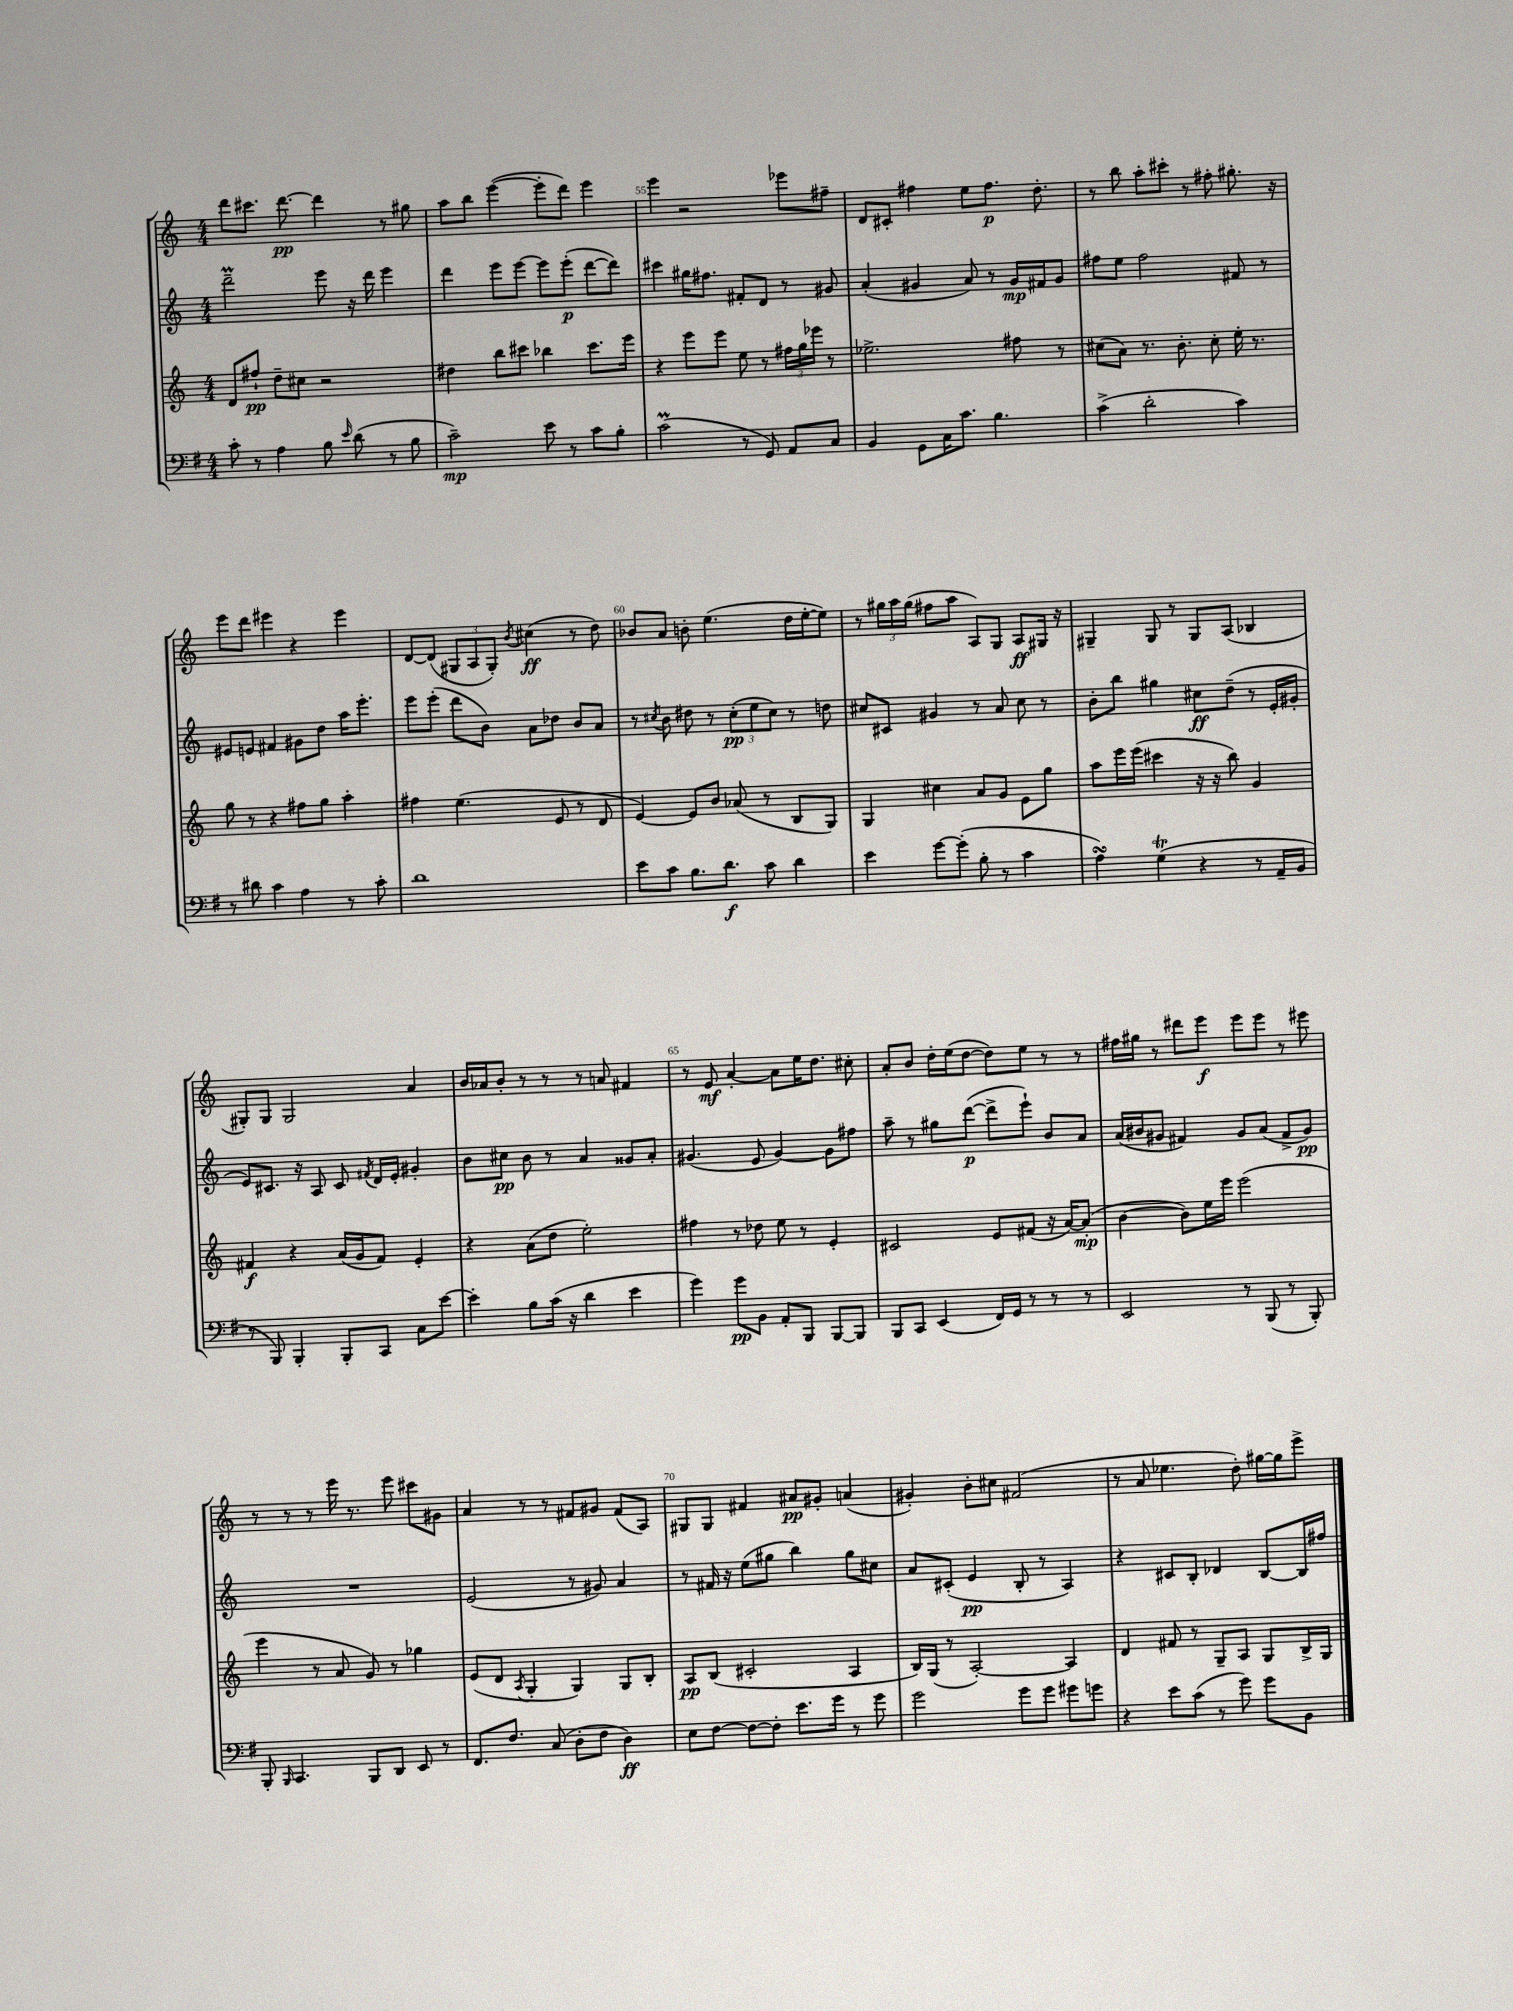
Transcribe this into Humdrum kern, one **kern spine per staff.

**kern	**dynam	**kern	**dynam	**kern	**dynam	**kern	**dynam
*part4	*part4	*part3	*part3	*part2	*part2	*part1	*part1
*staff4	*staff4	*staff3	*staff3	*staff2	*staff2	*staff1	*staff1
*clefF4	*	*clefG2	*	*clefG2	*	*clefG2	*
*k[f#]	*	*k[]	*	*k[]	*	*k[]	*
*M4/4	*	*M4/4	*	*M4/4	*	*M4/4	*
=53	=53	=53	=53	=53	=53	=53	=53
8c'\	.	8d/L	.	2dddM~\	.	8ddd\L	.
8r	.	8ff#X`/J	pp	.	.	8.ccc#X\J	.
4A\	.	8dd~\L	.	.	.	.	.
.	.	.	.	.	.	[8.ddd\	pp
.	.	8cc#X\J	.	.	.	.	.
8B\	.	2r	.	8eee\	.	4ddd\]	.
16qqe/	.	.	.	.	.	.	.
(8d\	.	.	.	16r	.	.	.
.	.	.	.	16ddd\	.	.	.
8r	.	.	.	4eee\	.	8r	.
8B\	.	.	.	.	.	8gg#X\	.
=54	=54	=54	=54	=54	=54	=54	=54
2c~\)	mp	4dd#X\	.	4ddd\	.	8aa\L	.
.	.	.	.	.	.	8bb\J	.
.	.	8bb\L	.	8eee\L	.	([4eee\	.
.	.	8ccc#X\J	.	[8eee\J	.	.	.
8e\	.	4bb-X\	.	8eee\L]	.	8eee'\L]	.
8r	.	.	.	(8eee'\J	p	8ddd\J)	.
8c\L	.	8.ccc#\L	.	[8ddd\L	.	4eee\	.
8B'\J	.	.	.	8ddd\J])	.	.	.
.	.	16eee\Jk	.	.	.	.	.
=55	=55	=55	=55	=55	=55	=55	=55
(2cM\	.	4r	.	4ccc#X\	.	4eee\	.
.	.	8eee\L	.	16gg#X\KL	.	2r	.
.	.	.	.	8.ff#X\J	.	.	.
.	.	8eee\J	.	.	.	.	.
8r	.	8ee\	.	8f#X'/L	.	.	.
8GG/)	.	8r	.	8d/J	.	.	.
8AA/L	.	24ff#X\LL	.	8r	.	8eee-X\L	.
.	.	24gg\	.	.	.	.	.
.	.	24eee-X\JJ	.	.	.	.	.
8C/J	.	8r	.	8g#X/	.	8ff#X~\J	.
=56	=56	=56	=56	=56	=56	=56	=56
4BB/	.	2.ee-X^\	.	(4a'/	.	8d/L	.
.	.	.	.	.	.	8c#X'/J	.
8GG\L	.	.	.	4g#X/	.	4ff#X\	.
16C\K	.	.	.	.	.	.	.
8.c\J	.	.	.	.	.	.	.
.	.	.	.	8a/)	.	8ee\L	.
4.B\	.	.	.	8r	.	8.ff#\J	p
.	.	8ff#X\	.	16g#/LL	mp	.	.
.	.	.	.	16f#X/J	.	8.dd'\	.
.	.	8r	.	8g#/J	.	.	.
=57	=57	=57	=57	=57	=57	=57	=57
(4c^\	.	(8cc#X\L	.	8ff#X\L	.	8r	.
.	.	8a\J)	.	8ee\J	.	8bb\	.
2d'\	.	8.r	.	2ff#\	.	8aa'\L	.
.	.	.	.	.	.	8ccc#X'\J	.
.	.	8.b'\	.	.	.	.	.
.	.	.	.	.	.	8r	.
.	.	8cc#'\	.	.	.	8ff#X'\	.
4c\)	.	16ee'\	.	8f#X/	.	8.gg#X'\	.
.	.	8.r	.	.	.	.	.
.	.	.	.	8r	.	.	.
.	.	.	.	.	.	16r	.
!!LO:LB:g=z
=58	=58	=58	=58	=58	=58	=58	=58
8r	.	8gg\	.	8e#X/L	.	8eee\L	.
8d#X\	.	8r	.	8en/J	.	8ddd\J	.
4c\	.	4r	.	4f#X/	.	4eee#X\	.
4A\	.	8ff#X\L	.	8g#X\L	.	4r	.
.	.	8gg\J	.	8dd\J	.	.	.
8r	.	4aa'\	.	16aa\KL	.	4eee#\	.
.	.	.	.	8.eee'\J	.	.	.
8c'\	.	.	.	.	.	.	.
=59	=59	=59	=59	=59	=59	=59	=59
1d	.	4ff#X\	.	8eee\L	.	[8d/L	.
.	.	.	.	(8eee'\J	.	(8d/J]	.
.	.	(4.ee\	.	8ddd\L	.	12G#X/L	.
.	.	.	.	.	.	12A/	.
.	.	.	.	8b\J)	.	.	.
.	.	.	.	.	.	12G#'/J)	.
.	.	.	.	.	.	8qb/	.
.	.	.	.	8a\L	.	(4cc#X\	ff
.	.	8e/	.	8dd-X\J	.	.	.
.	.	8r	.	8b/L	.	8r	.
.	.	8d/	.	8a/J	.	8dd\)	.
=60	=60	=60	=60	=60	=60	=60	=60
8e\L	.	[4e/)	.	8r	.	8b-X/L	.
.	.	.	.	8qcc#X/	.	.	.
8c\J	.	.	.	8b\	.	8a/J	.
8.B\L	.	8e/L]	.	8dd#X\	.	8bn'\	.
.	.	8b/J	.	8r	.	(4.ee\	.
8.d\J	f	.	.	.	.	.	.
.	.	(8a-X/	.	(12cc#'\L	pp	.	.
.	.	.	.	12ee\	.	.	.
8c\	.	8r	.	.	.	.	.
.	.	.	.	12cc#\J)	.	.	.
4d\	.	8B/L	.	8r	.	16dd\LL	.
.	.	.	.	.	.	[16ee'\J	.
.	.	8G/J)	.	8ddn\	.	8ee\J])	.
=61	=61	=61	=61	=61	=61	=61	=61
4e\	.	4G/	.	8cc#X/L	.	8r	.
.	.	.	.	8c#X/J	.	24gg#X\LL	.
.	.	.	.	.	.	24aa\	.
.	.	.	.	.	.	(24gg#\JJ	.
[8g\L	.	4cc#X\	.	4g#X/	.	8ff#X\L	.
(8g'\J]	.	.	.	.	.	8aa\J	.
8B'\	.	8a/L	.	8r	.	8A/L)	.
8r	.	8g/J	.	8a/	.	8G/J	.
4c\	.	8e\L	.	8cc#\	.	8A/L	ff
.	.	8gg\J	.	8r	.	16G#X/Jk	.
.	.	.	.	.	.	16r	.
=62	=62	=62	=62	=62	=62	=62	=62
4AsSSS\)	.	8aa\L	.	8b'\L	.	4G#X~/	.
.	.	16eee\L	.	8bb\J	.	.	.
.	.	(16eee\JJ	.	.	.	.	.
(4GT\	.	4ccc#X\	.	4gg#X\	.	8G#/	.
.	.	.	.	.	.	8r	.
4r	.	16r	.	8cc#X\L	ff	8G#/L	.
.	.	16r	.	.	.	.	.
.	.	8bb\)	.	(8dd~\J	.	(8A/J	.
8r	.	4g/	.	8r	.	4B-X/	.
16AA~/LL	.	.	.	16e'/LL	.	.	.
16BB/JJ	.	.	.	16g#X'/JJ	.	.	.
!!LO:LB:g=z
=63	=63	=63	=63	=63	=63	=63	=63
8r	.	4f#X/	f	8e/L)	.	8G#X'/L)	.
8BBB/)	.	.	.	8.c#X/J	.	8G#/J	.
4BBB'/	.	4r	.	.	.	2G#/	.
.	.	.	.	16r	.	.	.
.	.	.	.	8A/	.	.	.
8BBB'/L	.	(16a/LL	.	8c#/	.	.	.
.	.	16g/J	.	.	.	.	.
.	.	.	.	8qf#X/	.	.	.
8CC/J	.	8f#/J)	.	16d/LL	.	.	.
.	.	.	.	16e'/JJ	.	.	.
8C\L	.	4e'/	.	4g#X'/	.	4a/	.
[8e\J	.	.	.	.	.	.	.
=64	=64	=64	=64	=64	=64	=64	=64
4e'\]	.	4r	.	8b\L	.	16b/LL	.
.	.	.	.	.	.	16a-X/J	.
.	.	.	.	8cc#X\J	pp	8b'/J	.
8B\L	.	(8a\L	.	8b\	.	8r	.
(16c\Jk	.	8dd\J	.	8r	.	8r	.
16r	.	.	.	.	.	.	.
4d\	.	2ee'\)	.	4a/	.	8r	.
.	.	.	.	.	.	8an/	.
4e\	.	.	.	8g##X/L	.	4f#X/	.
.	.	.	.	8a'/J	.	.	.
=65	=65	=65	=65	=65	=65	=65	=65
4g\)	.	4ff#X\	.	(4.g#X/	.	8r	.
.	.	.	.	.	.	8e/	mf
8g\L	pp	8r	.	.	.	[4a'/	.
8BB\J	.	8dd-X\	.	8e/	.	.	.
8AA'/L	.	8ee\	.	[4g#/)	.	8a\L]	.
8BBB/J	.	8r	.	.	.	16ee\K	.
.	.	.	.	.	.	8.dd\J	.
[8BBB/L	.	4e'/	.	8g#\L]	.	.	.
8BBB/J]	.	.	.	8ff#X\J	.	8cc#X'\	.
=66	=66	=66	=66	=66	=66	=66	=66
8BBB/L	.	2c#X/	.	8aa~\	.	8a'/L	.
8CC/J	.	.	.	8r	.	8b/J	.
(4EE/	.	.	.	8gg#X\L	.	16dd'\LL	.
.	.	.	.	.	.	(16ee\J	.
.	.	.	.	([8ddd\J	p	[8dd\J	.
16FF#/LL)	.	8e/L	.	8ddd^\L]	.	8dd\L])	.
16GG/JJ	.	.	.	.	.	.	.
8r	.	(8f#X/J	.	8eee`\J)	.	8ee\J	.
8r	.	16r	.	8b/L	.	8r	.
.	.	[16a/KL)	.	.	.	.	.
8r	.	(8a'/J]	mp	8a/J	.	8r	.
=67	=67	=67	=67	=67	=67	=67	=67
2EE/	.	[4b\	.	(16a/LL	.	16ff#X\LL	.
.	.	.	.	16b#X/J	.	16gg#X\JJ	.
.	.	.	.	8g#X/J	.	8r	.
.	.	8b\L])	.	4f#X/)	.	8ddd#X\L	.
.	.	16ee\L	.	.	.	8eee\J	f
.	.	16eee\JJ	.	.	.	.	.
8r	.	(2eee\	.	8g#/L	.	8eee\L	.
(8BBB/	.	.	.	(8a/J	.	8eee\J	.
8r	.	.	.	8f#^/L	.	8r	.
8BBB'/)	.	.	.	8g#/J)	pp	8eee#X\	.
!!LO:LB:g=z
=68	=68	=68	=68	=68	=68	=68	=68
8BBB'/	.	4eee\	.	1r	.	8r	.
16qqBBB/	.	.	.	.	.	.	.
4.CC/	.	.	.	.	.	8r	.
.	.	8r	.	.	.	8r	.
.	.	8a/	.	.	.	16eee\	.
.	.	.	.	.	.	8.r	.
8BBB/L	.	8g/)	.	.	.	.	.
8DD/J	.	8r	.	.	.	8eee\	.
8EE/	.	4gg-X\	.	.	.	8ccc#X\L	.
8r	.	.	.	.	.	8g#X\J	.
=69	=69	=69	=69	=69	=69	=69	=69
8.FF#/L	.	(8e/L	.	(2e/	.	4a/	.
.	.	8d/J	.	.	.	.	.
8.F#/J	.	.	.	.	.	.	.
.	.	8qA/	.	.	.	.	.
.	.	4G'/	.	.	.	8r	.
(8C/	.	.	.	.	.	8r	.
8D'\L	.	4G/)	.	8r	.	8f#X/L	.
8F#\J	.	.	.	8g#X/)	.	8g#X/J	.
4D\)	ff	8G/L	.	4a/	.	(8f#/L	.
.	.	8B'/J	.	.	.	8A/J)	.
=70	=70	=70	=70	=70	=70	=70	=70
8E\L	.	8A/L	pp	8r	.	8G#X/L	.
[8F#\J	.	(8B/J	.	16f#X/	.	8G#/J	.
.	.	.	.	16r	.	.	.
8F#\L_	.	2c#X'/	.	(8ee\L	.	4f#X/	.
8F#'\J]	.	.	.	8gg#X\J	.	.	.
8.e\L	.	.	.	4bb\)	.	8a#X/L	pp
.	.	.	.	.	.	8g#X'/J	.
16g\Jk	.	.	.	.	.	.	.
8r	.	4A/	.	8gg#\L	.	(4an/	.
8g\	.	.	.	8cc#X\J	.	.	.
=71	=71	=71	=71	=71	=71	=71	=71
2g\	.	16B/LL)	.	8a/L	.	4g#X'/)	.
.	.	(16G/JJ	.	.	.	.	.
.	.	8r	.	(8c#X'/J	.	.	.
.	.	[2A'/)	.	4e/	pp	8b'\L	.
.	.	.	.	.	.	8cc#X\J	.
8g\L	.	.	.	8B'/	.	(2f#X/	.
8g\J	.	.	.	8r	.	.	.
8g#X\L	.	4A/]	.	4A/)	.	.	.
8gn\J	.	.	.	.	.	.	.
=72	=72	=72	=72	=72	=72	=72	=72
4r	.	4d/	.	4r	.	8r	.
.	.	.	.	.	.	8a/	.
8e\L	.	8f#X/	.	8c#X/L	.	4.ee-X\	.
(8c\J	.	8r	.	8B'/J	.	.	.
8r	.	8G~/L	.	4d-X/	.	.	.
8g\)	.	8A/J	.	.	.	8dd'\)	.
8g\L	.	8G/L	.	[8B/L	.	[16gg#X\LL	.
.	.	.	.	.	.	16gg#\J]	.
8BB\J	.	16B^/L	.	16B/L]	.	8eee^\J	.
.	.	16G/JJ	.	16ff#X/JJ	.	.	.
==	==	==	==	==	==	==	==
*-	*-	*-	*-	*-	*-	*-	*-
